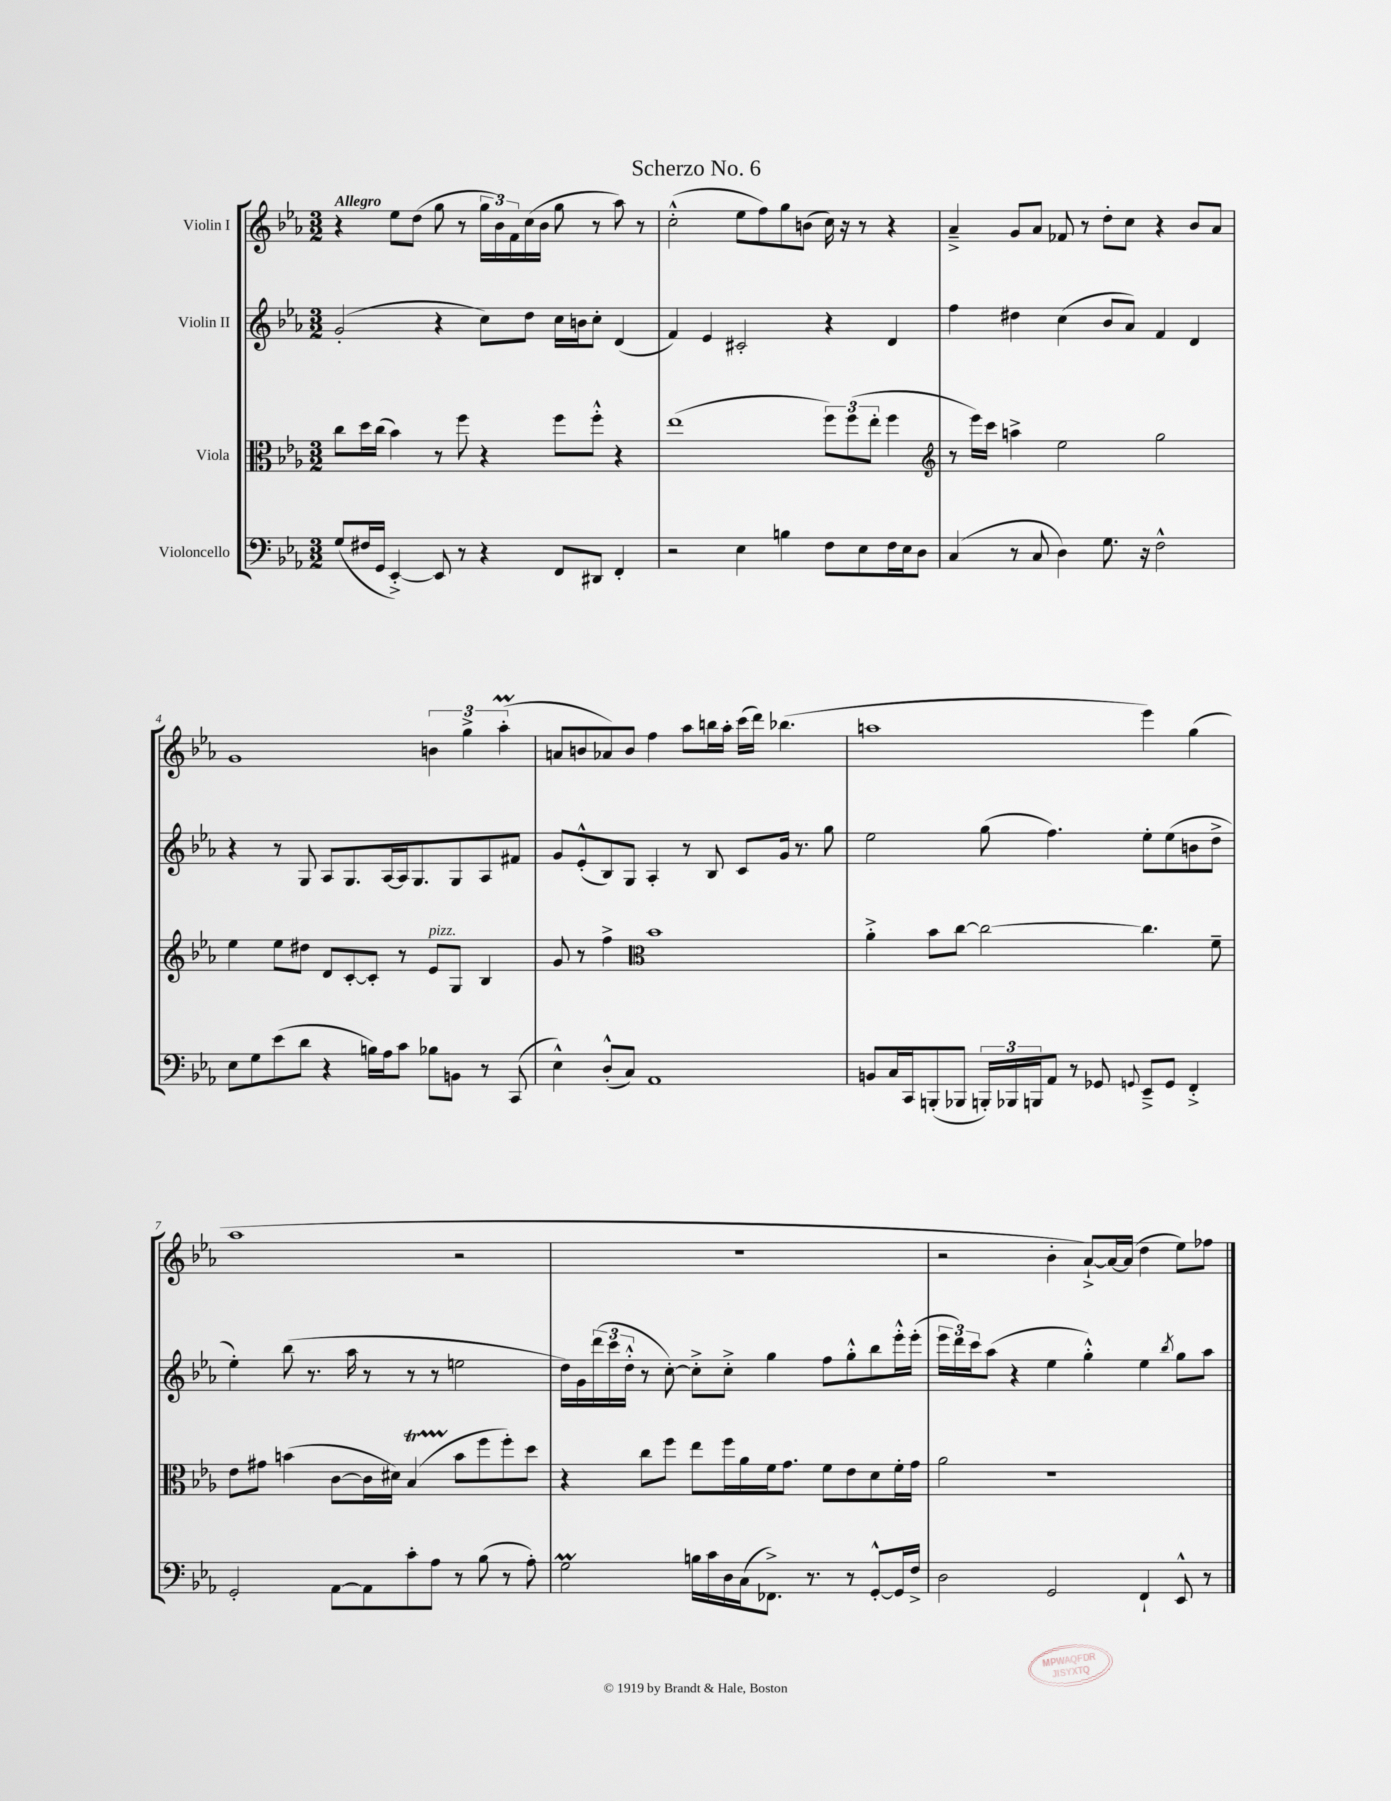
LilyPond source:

\header { title = "Scherzo No. 6" }
<<
\new StaffGroup <<
\new Staff = "s0" \with { instrumentName = "Violin I" } {
    \clef treble \key ees \major \numericTimeSignature \time 3/2 \tempo "Allegro"
    r4 ees''8 d''8( g''8 r8 \tuplet 3/2 { g''16 bes'16) f'16 } c''16( bes'16 g''8 r8 aes''8) r8 |
    c''2-.-^( ees''8 f''8) g''8 b'8( c''16) r16 r8 r4 |
    aes'4---> g'8 aes'8 fes'8 r8 d''8-. c''8 r4 bes'8 aes'8 |
    g'1 \tuplet 3/2 { b'4 g''4-> aes''4-.\prall( } |
    a'8 b'8 aes'8) b'8 f''4 aes''8 b''16 aes''16-. c'''16( d'''16) bes''4.( |
    a''1 ees'''4) g''4( |
    aes''1 r2 |
    R1. |
    r2 bes'4-. aes'8~-!->) aes'16~ aes'16( d''4 ees''8) fes''8 \bar "|." |
}
\new Staff = "s1" \with { instrumentName = "Violin II" } {
    \clef treble \key ees \major \numericTimeSignature \time 3/2
    g'2-.( r4 c''8) d''8 c''16 b'16 c''8-. d'4( |
    f'4) ees'4 cis'2-. r4 d'4 |
    f''4 dis''4 c''4( bes'8 aes'8) f'4 d'4 |
    r4 r8 g8 aes8 g8. aes16~ aes16 g8. g8 aes8 fis'8 |
    g'8 ees'8-.-^( bes8) g8 aes4-. r8 bes8 c'8 g'16 r8. g''8 |
    ees''2 g''8( f''4.) ees''8-. ees''8( b'8 d''8-> |
    ees''4-.) bes''8( r8. aes''16 r8 r8 r8 e''2 |
    d''16) g'16 \tuplet 3/2 { d'''16( c'''16 d''16-.-^ } r8 c''8~-.) c''8-.-> c''8-.-> g''4 f''8 g''8-.-^ bes''8 ees'''16-.-^ ees'''16-.( |
    \tuplet 3/2 { ees'''16 d'''16) c'''16 } aes''8( r4 ees''4 g''4-.-^) ees''4 \acciaccatura { bes''8 } g''8 aes''8 \bar "|." |
}
\new Staff = "s2" \with { instrumentName = "Viola" } {
    \clef alto \key ees \major \numericTimeSignature \time 3/2
    c''8 d''16 c''16( bes'4) r8 f''8 r4 f''8 f''8-.-^ r4 |
    ees''1( \tuplet 3/2 { f''8) f''8( ees''8-. } f''4 |
    \clef treble r8 ees'''16) c'''16 a''4-> ees''2 g''2 |
    ees''4 ees''8 dis''8 d'8 c'8~-. c'8-. r8 ees'8^\markup { \italic "pizz." } g8 bes4 |
    g'8 r8 f''4-> \clef alto bes'1 |
    aes'4-.-> bes'8 c''8~ c''2~ c''4. f'8-- |
    ees'8 gis'8 b'4( c'8~ c'16 dis'16) bes4\startTrillSpan( b'8\stopTrillSpan f''8 f''8-.) d''8 |
    r4 c''8 f''8 ees''8 f''16 aes'16 f'16 g'8. f'8 ees'8 d'8 f'16-. g'16 |
    aes'2 r1 \bar "|." |
}
\new Staff = "s3" \with { instrumentName = "Violoncello" } {
    \clef bass \key ees \major \numericTimeSignature \time 3/2
    g8( fis16 g,16 ees,4~-.->) ees,8 r8 r4 f,8 dis,8 f,4-. |
    r2 ees4 b4 f8 ees8 f16 ees16 d8 |
    c4( r8 c8 d4) g8. r16 f2-^ |
    ees8 g8 ees'8( d'8 r4 b16) aes16 c'8 bes8 b,8 r8 c,8( |
    ees4-^) d8-.-^( c8) aes,1 |
    b,8 c16 c,16 b,,8-.( bes,,8 \tuplet 3/2 { b,,16-.) bes,,16 b,,16 } aes,8 r8 ges,8 \appoggiatura { g,8 } ees,8---> g,8 f,4-.-> |
    g,2-. aes,8~ aes,8 c'8-. aes8 r8 bes8( r8 aes8-.) |
    g2\prall b16 c'16 d16 c16( fes,8.->) r8. r8 g,8~-.-^ g,16 f16-> |
    d2 g,2 f,4-! ees,8-^ r8 \bar "|." |
}
>>
>>
